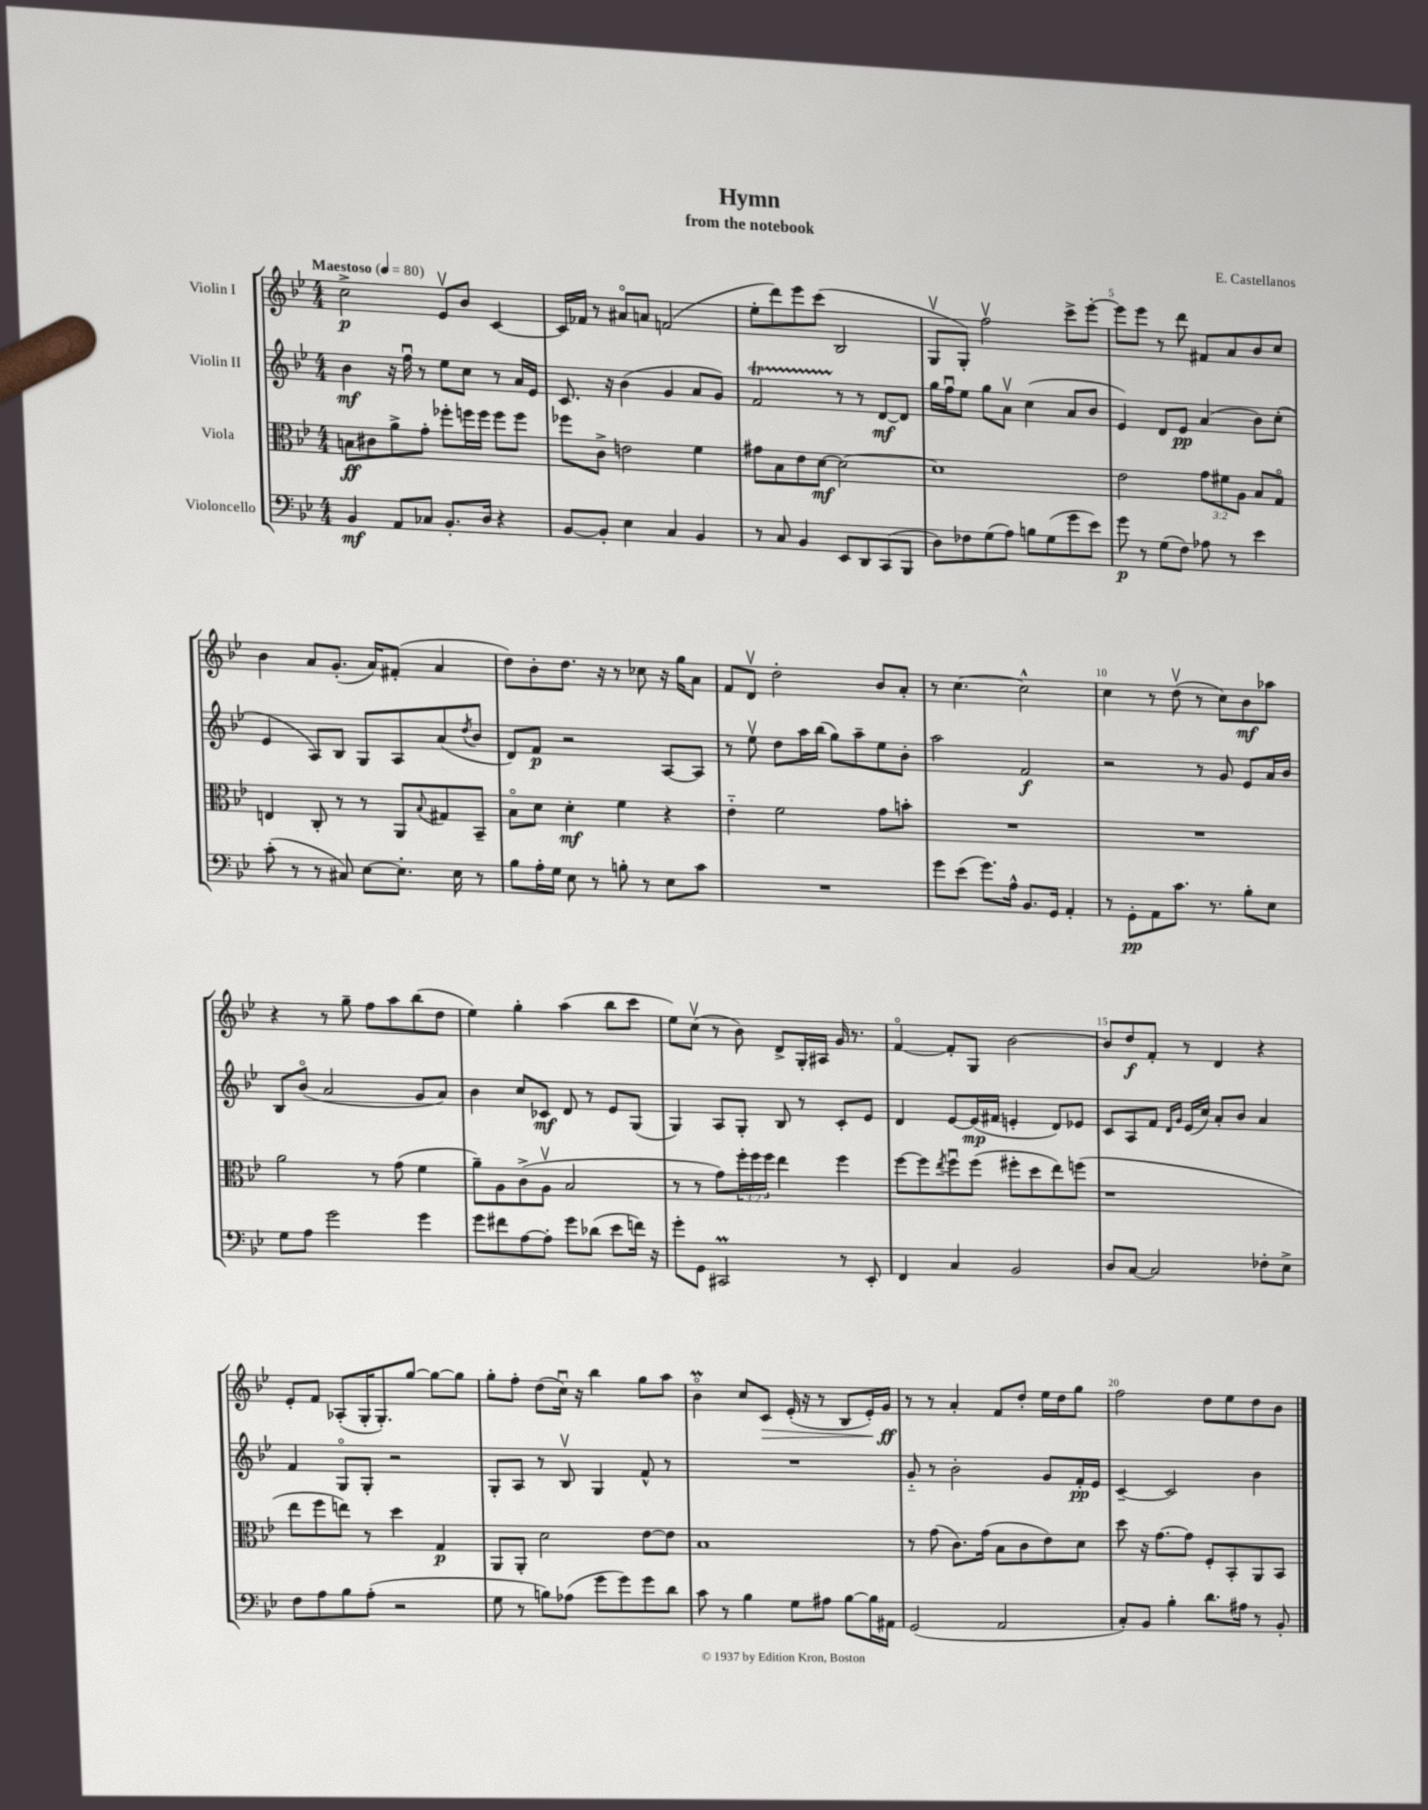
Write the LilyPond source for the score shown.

\header { title = "Hymn" composer = "E. Castellanos" subtitle = "from the notebook" }
<<
\new StaffGroup <<
\new Staff = "s0" \with { instrumentName = "Violin I" } {
    \clef treble \key bes \major \numericTimeSignature \time 4/4 \tempo "Maestoso" 4 = 80
    c''2->\p ees'8\upbow bes'8 c'4~ |
    c'16 fes'16 r8 ais'8\flageolet a'8 f'2( |
    ees''8-. d'''8) ees'''8 c'''8( bes2 |
    g8\upbow g8-.) f''2\upbow c'''8-> ees'''8~-. |
    ees'''8 ees'''8 r8 d'''8 fis'8 a'8 bes'8 c''8 |
    bes'4 a'8 g'8.-.( a'16) fis'8-.( a'4 |
    d''8) bes'8-. d''8. r16 r8 ces''8 r16 g''16 a'8 |
    f'8 d'8\upbow d''2-. bes'8 a'8-. |
    r8 c''4.~ c''2-^ |
    c''4 r8 d''8\upbow( r8 c''8) bes'8\mf aes''8 |
    r4 r8 g''8-- f''8 a''8 bes''8( d''8 |
    ees''4) g''4-. a''4( bes''8 c'''8 |
    ees''8) c''8\upbow( r8 bes'8) d'8-> g16-. ais16 g'16 r8. |
    f'4~\flageolet f'8-. g8 bes'2~ |
    bes'8 d''8\f f'8-. r8 d'4 r4 |
    ees'8-. f'8 aes8-.( g16-. g8.-.) g''8~ g''8~ g''8 |
    g''8-. f''8-. d''8( c''16\downbow) r16 bes''4 g''8 a''8 |
    bes'4\flageolet\prall c''8 c'8\> ees'16-.( r16 r8 bes8 ees'16-.) g'16\ff\! |
    r8 r8 a'4-. f'8 d''8-. ees''16 d''16 g''8 |
    f''2 d''8 ees''8 d''8 bes'8 \bar "|." |
}
\new Staff = "s1" \with { instrumentName = "Violin II" } {
    \clef treble \key bes \major \numericTimeSignature \time 4/4
    bes'4\mf r16 f''16\downbow r8 ees''8 c''8 r8 a'16 ees'16 |
    c'8. r16 bes'4( g'4 a'8 g'8) |
    f'2\startTrillSpan r8\stopTrillSpan r8 d'8~\mf d'8 |
    g''16 f''16\downbow ees''8 g''8 a'8\upbow c''4( a'8 bes'8 |
    ees'4) d'8 ees'8\pp a'4( bes'8) c''8-.( |
    ees'4 a8) bes8 g8 a8 a'8( \acciaccatura { d''8 } bes'8 |
    d'8) f'8\p r2 a8~ a8 |
    r8 ees''8\upbow d''8 a''16 bes''16( g''8) a''8-- ees''8 bes'8-. |
    a''2 f'2\f |
    r2 r8 g'8 ees'8 a'16 bes'16 |
    bes8 bes'8\flageolet( a'2 g'8 a'8) |
    bes'4 c''8 ces'8\mf d'8 r8 ees'8 g8( |
    g4) a8 g8-. bes8 r8 c'8-. ees'8 |
    d'4 ees'8~ ees'16\mp( fis'16 e'4-. d'8) ees'8 |
    c'8 a8 f'8 \grace { d'16 g'16 } ees'16( c''16) a'8-. bes'8 a'4 |
    f'4 g8\flageolet g8-. r2 |
    g8-. a8 r8 bes8\upbow g4 f'8-^ r8 |
    R1 |
    g'8-_ r8 bes'2-. g'8 f'16-.\pp ees'16 |
    c'4~-- c'2 bes'4 \bar "|." |
}
\new Staff = "s2" \with { instrumentName = "Viola" } {
    \clef alto \key bes \major \numericTimeSignature \time 4/4 \override Staff.TupletNumber.text = #tuplet-number::calc-fraction-text
    b8\ff cis'8 a'8-> g'8-. fes''8-. f''16 f''16 f''8 f''8 |
    fes''8 c'8-> e'2 f'4 |
    gis'8 bes8 ees'8 d'8~\mf d'2~ |
    d'1 |
    ees'2 \tuplet 3/2 { g'8 fis'8 a8 } bes8 g8\flageolet |
    e4 c8-. r8 r8 a,8 \appoggiatura { bes8 } gis8 bes,8-- |
    bes8\flageolet d'8 d'4-.\mf f'4 r4 |
    ees'4-_ f'2 g'8 b'8-. |
    R1 |
    R1 |
    a'2 r8 g'8( f'4 |
    a'8--) a8 c'8->( a8\upbow bes2 |
    r8 r8 g'8) \tuplet 3/2 { f''16-. f''16 f''16 } ees''4 f''4 |
    f''8~ f''8 \acciaccatura { ees''8 } f''8\downbow f''8( fis''8-. d''8 ees''8) f''8( |
    r1 |
    ees''8 f''8 e''8) r8 d''4 g4\p |
    a,8 a,8-. d'2 ees'8~ ees'8 |
    bes1 |
    r8 g'8( c'8.) g'16( bes8 c'8 ees'8) d'8 |
    d''8 r16 g'8.~ g'8 f8-. bes,8-. a,8 bes,8 \bar "|." |
}
\new Staff = "s3" \with { instrumentName = "Violoncello" } {
    \clef bass \key bes \major \numericTimeSignature \time 4/4
    bes,4\mf a,8 ces8 bes,8.-. d16 r4 |
    bes,8~ bes,8-. ees4 c4 bes,4 |
    r8 c8 bes,4 ees,8 d,8 c,8( bes,,8 |
    d8) fes8 g8( a8) b8 g8( g'8 ees'8) |
    g'8\p r8 g8( f8) aes8 r8 ees'4 |
    c'8-.( r8 r8 cis8) ees8~ ees8.-. ees16 r8 |
    bes8 a16-. g16 ees8 r8 b8-. r8 ees8 c'8 |
    R1 |
    g'8 ees'8( g'8.) a16-^ bes,8. g,16 a,4-. |
    r8 g,8-.\pp a,8 c'8. r8. bes8-. ees8 |
    g8 a8 g'2 g'4 |
    g'8 fis'8 a8~ a8-. g'8 des'8( ees'8 f'16) r16 |
    g'8-. g,8 cis,2\prall r8 ees,8-. |
    f,4 c4 bes,2 |
    d8 c8~ c2 fes8-. ees8-> |
    f8 a8 bes8 a8-.( r2 |
    g8 r8 b8) aes8( g'8 g'8) g'8 d'8 |
    c'8 r8 bes4 g8 ais8 bes8~ bes16 ais,16 |
    g,2( a,2 |
    c8-.) bes,8 bes4-. d'8. ais16 r8 bes,8-. \bar "|." |
}
>>
>>
\layout { \context { \Score \override BarNumber.break-visibility = ##(#f #t #t) barNumberVisibility = #(every-nth-bar-number-visible 5) } }
